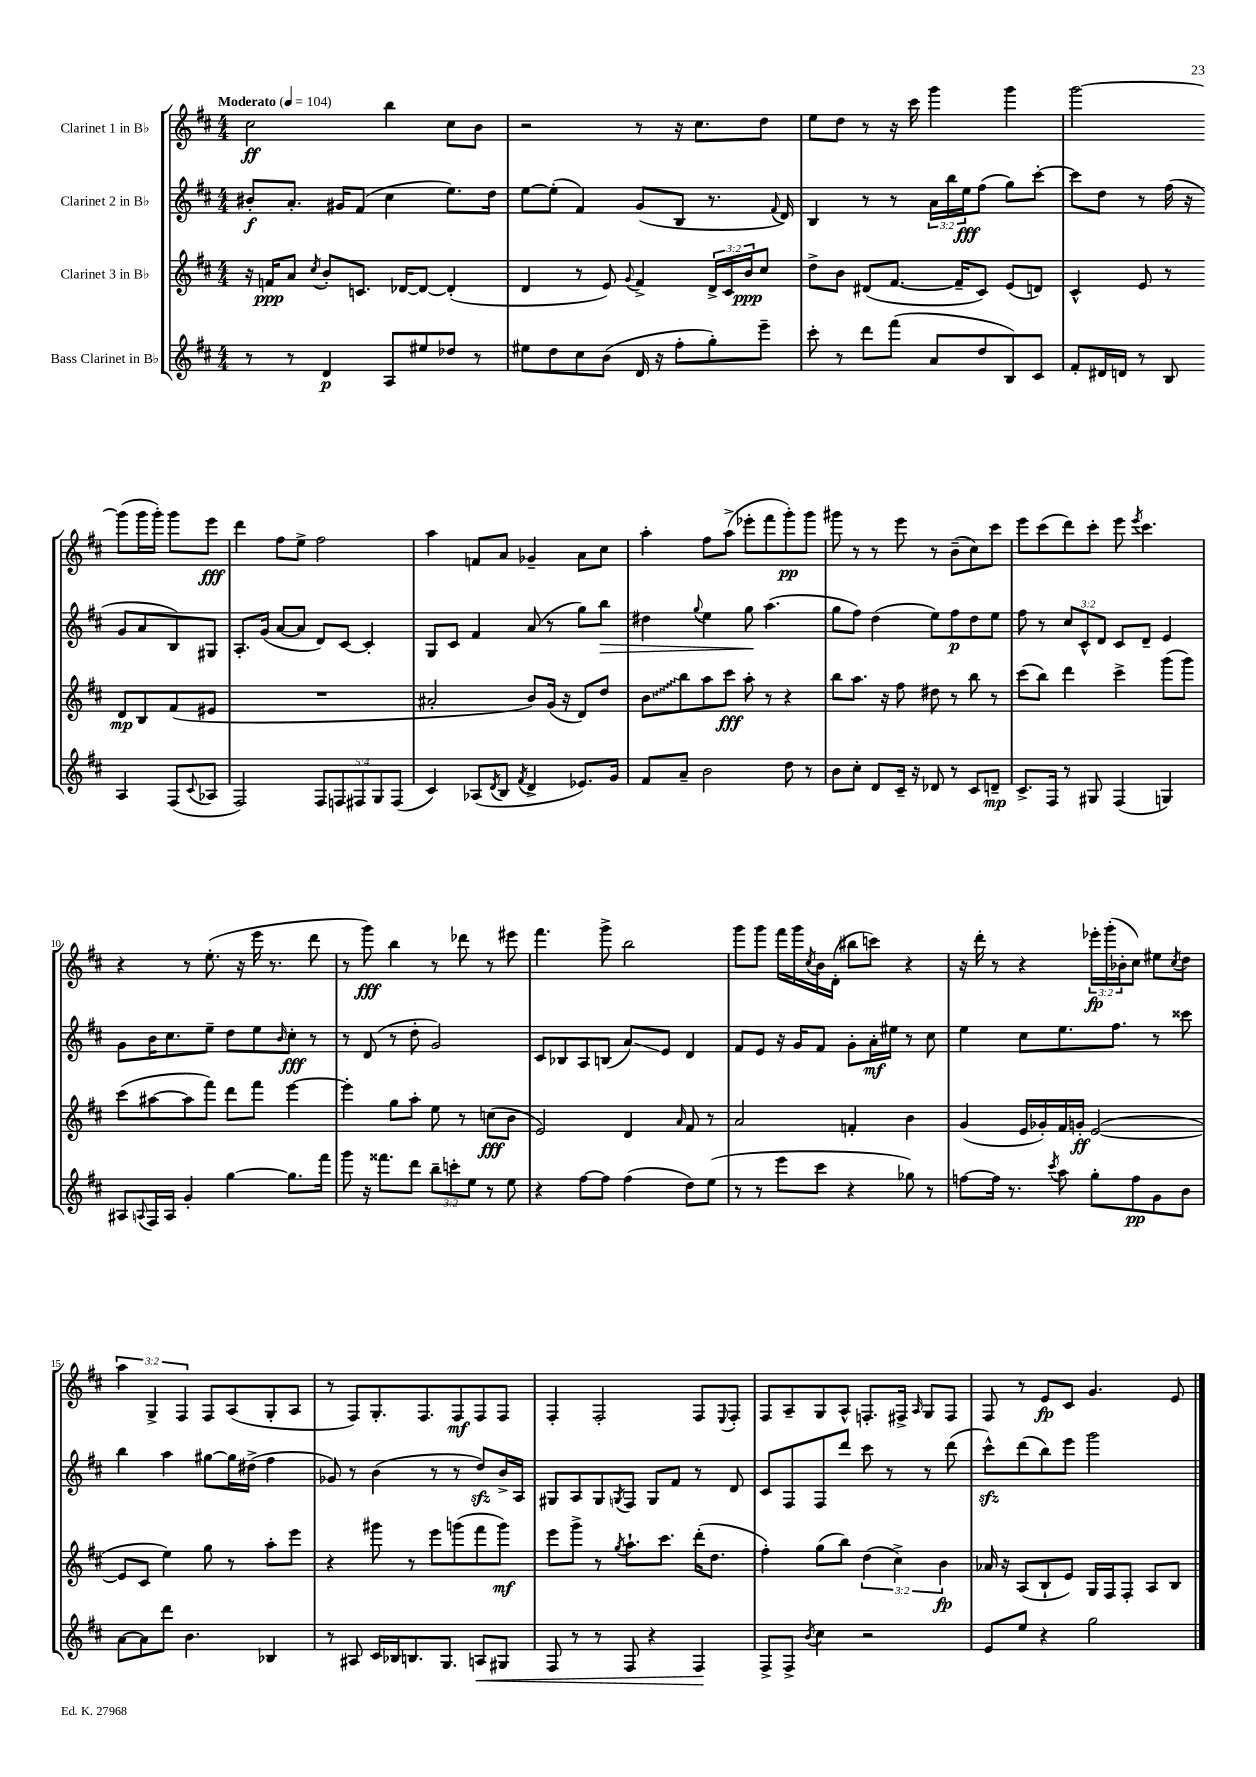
<<
\new StaffGroup <<
\new Staff = "s0" \with { instrumentName = "Clarinet 1 in Bb" } {
    \clef treble \key d \major \numericTimeSignature \time 4/4 \override Staff.TupletNumber.text = #tuplet-number::calc-fraction-text \tempo "Moderato" 4 = 104
    cis''2\ff b''4 cis''8 b'8 |
    r2 r8 r16 cis''8. d''8 |
    e''8 d''8 r8 r16 cis'''16 g'''4 g'''4 |
    g'''2~ g'''8( g'''16 g'''16-.) g'''8 e'''8\fff |
    d'''4 fis''8 e''8-> fis''2 |
    a''4 f'8 a'8 ges'4-- a'8 cis''8 |
    a''4-. fis''8 a''8->( ees'''8-. fis'''8 g'''8-.\pp) g'''8 |
    gis'''8 r8 r8 e'''8 r8 b'8--( cis''8) cis'''8 |
    e'''8 cis'''8( d'''8) cis'''8-. e'''8 \acciaccatura { e'''8 } cis'''4. |
    r4 r8 e''8.-.( r16 e'''16 r8. d'''8 |
    r8 g'''8\fff) b''4 r8 des'''8 r8 eis'''8 |
    fis'''4. g'''8-> b''2 |
    g'''8 g'''8 fis'''16 g'''16 \acciaccatura { cis''8 } b'16 d'16-.( bis''8 c'''8) r4 |
    r16 d'''16-. r8 r4 \tuplet 3/2 { ees'''16-.\fp g'''16-.( bes'16-. } cis''8) eis''8 \acciaccatura { cis''8 } d''8 |
    \tuplet 3/2 { a''4 g4-> fis4 } fis8 a8( g8-. a8 |
    r8 fis8) g8.-. fis8. fis8\mf fis8 fis8 |
    fis4-. fis2-. fis8 \appoggiatura { e8 } fis8-. |
    fis8 a8-- g8 a8-^ f8.-. fis16-> \grace { a16 } g8 fis8 |
    fis8 r8 e'8\fp cis'8 g'4. e'8 \bar "|." |
}
\new Staff = "s1" \with { instrumentName = "Clarinet 2 in Bb" } {
    \clef treble \key d \major \numericTimeSignature \time 4/4 \override Staff.TupletNumber.text = #tuplet-number::calc-fraction-text
    bis'8-.\f a'8.-. gis'16 fis'8( cis''4 e''8.) d''16 |
    e''8~ e''8-.( fis'4) g'8( b8 r8. \appoggiatura { fis'8 } d'16) |
    b4 r8 r8 \tuplet 3/2 { a'16 b''16 e''16\fff } fis''8( g''8) cis'''8~-. |
    cis'''8 d''8 r8 fis''16( r16 g'8 a'8 b8) gis8 |
    a8.-. g'16( a'8~ a'8 d'8) cis'8~ cis'4-. |
    g8 cis'8 fis'4 a'8( r8 g''8) b''8\> |
    dis''4 \appoggiatura { g''8 } e''4 g''8\! a''4.( |
    g''8 fis''8) d''4( e''8) fis''8\p d''8 e''8 |
    fis''8 r8 \tuplet 3/2 { cis''8 cis'8-^ d'8 } cis'8 d'8-- e'4 |
    g'8 b'16 cis''8. e''8-- d''8 e''8 \grace { b'16 } cis''8-.\fff r8 |
    r8 d'8( r8 d''8-. g'2) |
    cis'8 bes8 a8 b8( a'8\glissando) e'8 d'4 |
    fis'8 e'8 r16 g'16 fis'8 g'8-. a'16-.\mf eis''16 r8 cis''8 |
    e''4 cis''8 e''8. fis''8. r8 cisis'''8 |
    b''4 a''4 gis''8~ gis''16 dis''16->( fis''4 |
    ges'8) r8 b'4( r8 r8 d''8\sfz) b'16-> a16 |
    gis8 a8 gis8 \acciaccatura { g8 } fis8 g8 fis'8 r8 d'8 |
    cis'8 fis8 fis8 d'''8 cis'''8 r8 r8 d'''8( |
    cis'''8-^\sfz) d'''8( b''8) e'''8 g'''2 \bar "|." |
}
\new Staff = "s2" \with { instrumentName = "Clarinet 3 in Bb" } {
    \clef treble \key d \major \numericTimeSignature \time 4/4 \override Staff.TupletNumber.text = #tuplet-number::calc-fraction-text
    r16 f'16\ppp a'8 \acciaccatura { cis''8 } b'8-. c'8. des'16~ des'8~ des'4-.( |
    d'4 r8 e'8) \appoggiatura { g'8 } fis'4-> \tuplet 3/2 { d'16-> cis'16 b'16\ppp } cis''8 |
    d''8-> b'8 dis'8( fis'8.~ fis'16-- cis'8) e'8( d'8) |
    cis'4-^ e'8 r8 d'8\mp b8 fis'8( eis'8 |
    R1 |
    ais'2-. b'8) g'16( r16 d'8) d''8 |
    \once \override Glissando.style = #'zigzag b'8\glissando b''8 a''8 cis'''8\fff a''8-. r8 r4 |
    b''8 a''8. r16 fis''8 dis''8 r8 b''8 r8 |
    cis'''8( b''8) d'''4 cis'''4-> g'''8( g'''8) |
    cis'''8( ais''8~ ais''8 fis'''8) d'''8 fis'''8 e'''4~ |
    e'''4-. g''8 a''8-. e''8 r8 c''8\fff( b'8 |
    e'2) d'4 \grace { a'16 } fis'8 r8 |
    a'2 f'4-. b'4 |
    g'4( e'16 ges'16-.) fis'16 g'16-.\ff e'2~( |
    e'8 cis'8 e''4) g''8 r8 a''8-. e'''8 |
    r4 gis'''8 r8 e'''8 g'''8( fis'''8 g'''8\mf) |
    e'''8 g'''8-> r8 \acciaccatura { g''8 } a''8.-! cis'''8. d'''16-.( d''8. |
    fis''4-.) g''8( b''8) \tuplet 3/2 { d''4( cis''4->) b'4\fp } |
    aes'16 r16 a8( b8-! e'8) g16 fis16 fis8-. a8 b8 \bar "|." |
}
\new Staff = "s3" \with { instrumentName = "Bass Clarinet in Bb" } {
    \clef treble \key d \major \numericTimeSignature \time 4/4 \override Staff.TupletNumber.text = #tuplet-number::calc-fraction-text
    r8 r8 d'4\p a8 eis''8 des''8 r8 |
    eis''8 d''8 cis''8 b'8( d'16 r16 fis''8-. g''8-.) e'''8-- |
    cis'''8-. r8 d'''8 fis'''8( a'8 d''8 b8) cis'8 |
    fis'8-. dis'16 d'16 r8 b8 a4 fis8( \appoggiatura { cis'8 } aes8 |
    fis2) \tuplet 5/4 { fis8 f8 fis8 g8 fis8( } |
    cis'4) aes8( \acciaccatura { d'8 } b8 \acciaccatura { fis'8 } d'4-> ees'8.) g'16 |
    fis'8 a'8-- b'2 d''8 r8 |
    b'8 cis''8-. d'8 cis'16-- r16 des'8 r8 cis'8 d'8--\mp |
    cis'8.-> fis16 r8 gis8 fis4( g4) |
    ais8 \appoggiatura { a8 } fis16 a16 g'4-. g''4~ g''8. fis'''16 |
    g'''8 r16 fisis'''8. d'''8 \tuplet 3/2 { b''8-- c'''8-. e''8 } r8 e''8 |
    r4 fis''8~ fis''8 fis''4( d''8) e''8( |
    r8 r8 e'''8 cis'''8 r4 ges''8) r8 |
    f''8~ f''16 r8. \acciaccatura { cis'''8 } a''8 g''8-. f''8\pp g'8 b'8 |
    a'8~ a'8 d'''8 b'4. bes4 |
    r8 ais8 cis'16 bes16 b8. g8. a8\< gis8 |
    fis8 r8 r8 fis8 r4 fis4\! |
    fis8-> fis8-> \acciaccatura { b'8 } cis''4 r2 |
    e'8 e''8 r4 g''2 \bar "|." |
}
>>
>>
